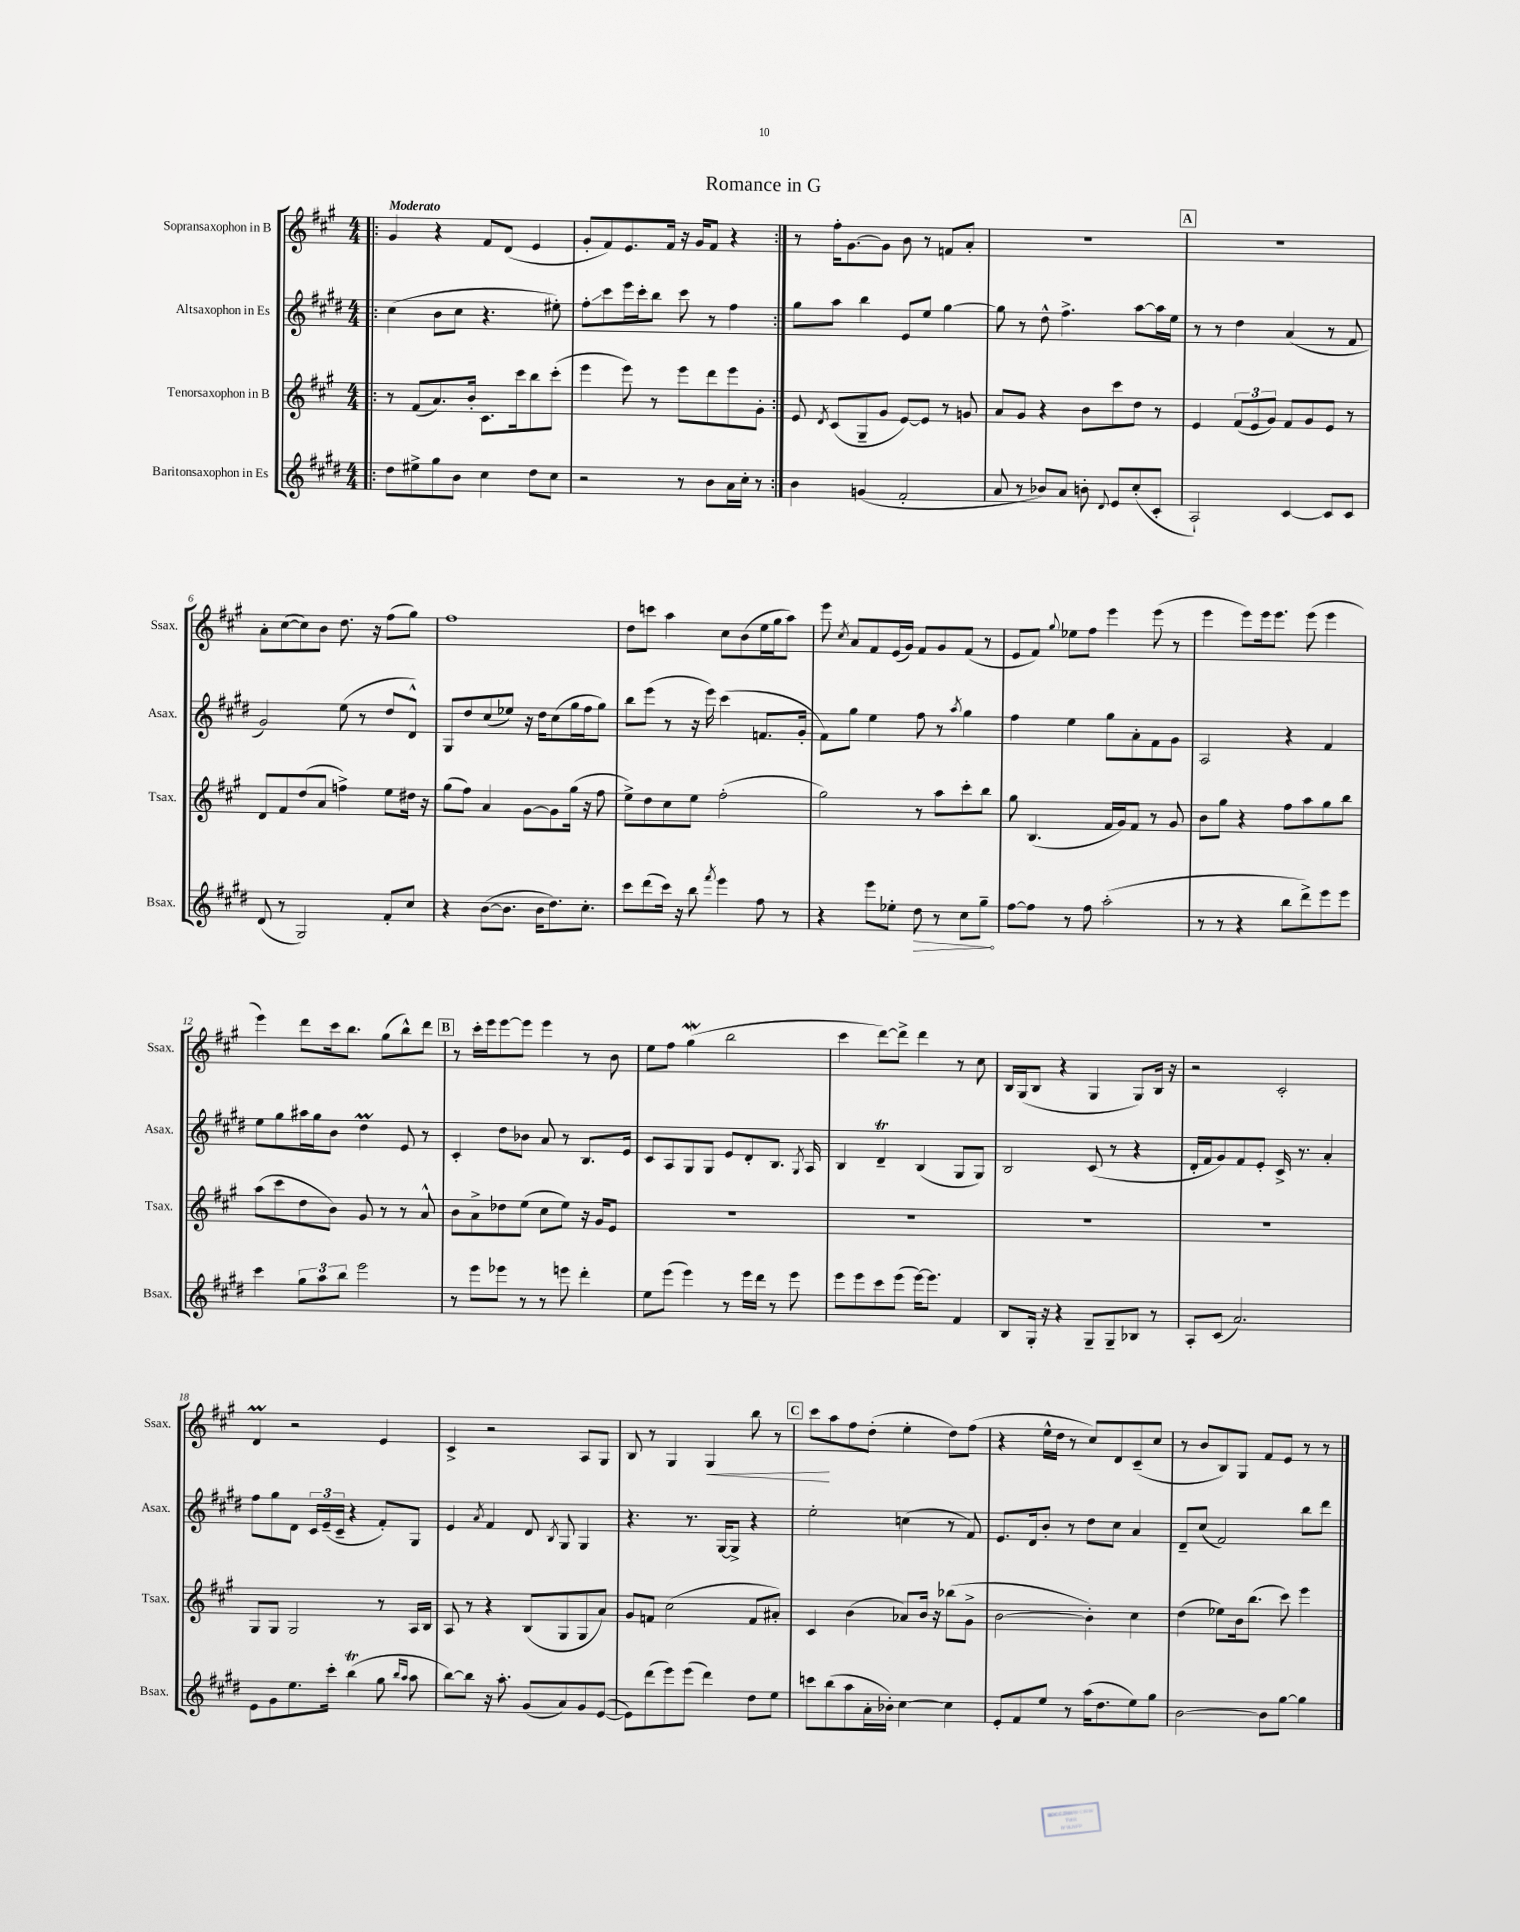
\header { title = "Romance in G" }
<<
\new StaffGroup <<
\new Staff = "s0" \with { instrumentName = "Sopransaxophon in B" shortInstrumentName = "Ssax." } {
    \clef treble \key a \major \numericTimeSignature \time 4/4 \tempo "Moderato"
    \autoBeamOff \repeat volta 2 { \bar ".|:" gis'4 r4 fis'8[ d'8]( e'4 |
    gis'8[-. fis'8) e'8. fis'16] r16 gis'16[ fis'8] r4 | }
    r8 fis''16[-. gis'8.~ gis'8] b'8 r8 f'8[ a'8]-. |
    R1 |
    \mark \markup { \box "A" } R1 |
    a'8[-. cis''8~( cis''8) b'8] d''8. r16 fis''8[( gis''8]) |
    fis''1 |
    d''8[ c'''8] a''4 cis''8[ b'8( e''16 gis''16 a''8]) |
    e'''8 \acciaccatura { cis''8 } a'8[ fis'8 e'16( gis'16]) fis'8[ gis'8 fis'8]( r8 |
    e'8[ fis'8]) \appoggiatura { gis''8 } ees''8[ fis''8] e'''4 e'''8( r8 |
    e'''4 e'''8[) e'''16 e'''8.] e'''8( e'''4 |
    e'''4) d'''8[ cis'''16 b''8.] gis''8[( b''8-^) d'''8] |
    \mark \markup { \box "B" } r8 cis'''16[-. e'''16 e'''8~ e'''8] e'''4 r8 b'8 |
    e''8[ fis''8] gis''4\mordent( b''2 |
    cis'''4 d'''8[~) d'''8]-> d'''4 r8 cis''8 |
    b16[ gis16( b8] r4 gis4 gis8[) b16] r16 |
    r2 cis'2-. |
    d'4\prall r2 e'4 |
    cis'4-> r2 a8[ gis8] |
    b8 r8 gis4 gis4\< b''8 r8 |
    \mark \markup { \box "C" } cis'''8[\! a''8 fis''8 d''8]-.( e''4-. d''8[) fis''8]( |
    r4 e''16[-^ d''16] r8 cis''8[) d'8 cis'8--( cis''8] |
    r8 b'8[ b8) gis8] fis'8[ e'8] r8 r8 \bar "|." |
}
\new Staff = "s1" \with { instrumentName = "Altsaxophon in Es" shortInstrumentName = "Asax." } {
    \clef treble \key e \major \numericTimeSignature \time 4/4
    \autoBeamOff \repeat volta 2 { \bar ".|:" cis''4( b'8[ cis''8] r4. eis''8-.) |
    fis''8[-.\glissando cis'''8 e'''16 cis'''16-. b''8] cis'''8 r8 fis''4 | }
    gis''8[ a''8] b''4 e'8[ e''8] gis''4~ |
    gis''8 r8 dis''8-^ fis''4.-> a''8[~ a''16 e''16] |
    \mark \markup { \box "A" } r8 r8 dis''4 a'4( r8 fis'8 |
    gis'2) e''8( r8 dis''8[ dis'8]-^) |
    gis8[ dis''8 cis''8( ees''8]) r16 dis''16[ cis''8( gis''16 fis''16 gis''8]) |
    b''8[ e'''8]( r8 r16 e'''16) cis'''4( f'8.[ gis'16]-. |
    fis'8[) gis''8] e''4 fis''8 r8 \acciaccatura { a''8 } gis''4 |
    fis''4 e''4 gis''8[ a'8-. fis'8 gis'8] |
    a2 r4 fis'4 |
    e''8[ gis''8 ais''16 gis''16 b'8] dis''4\prall e'8 r8 |
    \mark \markup { \box "B" } cis'4-. dis''8[ bes'8] a'8 r8 b8.[ e'16] |
    cis'8[ a8 gis8 gis8] e'8[ dis'8-. b8.] \acciaccatura { gis8 } a16 |
    b4 dis'4--\trill b4( gis8[ gis8]) |
    b2 cis'8( r8 r4 |
    dis'16[-. fis'16 gis'8) fis'8 e'8]-. cis'16-> r8. a'4-. |
    fis''8[ gis''8 dis'8] \tuplet 3/2 { cis'16[ e'16--( cis'16]-- } r4 fis'8[-.) gis8] |
    e'4 \acciaccatura { a'8 } fis'4 dis'8 \acciaccatura { b8 } gis8 gis4 |
    r4. r8. gis16[~ gis8]-> r4 |
    \mark \markup { \box "C" } e''2-. c''4( r8 fis'8) |
    e'8.[ dis'16 b'8]-. r8 dis''8[ cis''8] a'4 |
    dis'8[-- cis''8]( fis'2) b''8[ dis'''8] \bar "|." |
}
\new Staff = "s2" \with { instrumentName = "Tenorsaxophon in B" shortInstrumentName = "Tsax." } {
    \clef treble \key a \major \numericTimeSignature \time 4/4
    \autoBeamOff \repeat volta 2 { \bar ".|:" r8 fis'8[( a'8.) b'16]-. cis'8.[ cis'''16 b''8 cis'''8]-.( |
    e'''4 e'''8) r8 e'''8[ d'''8 e'''8 gis'8]-. | }
    e'8 \acciaccatura { d'8 } cis'8[( gis8-- gis'8] e'8[~) e'8] r8 g'8 |
    a'8[ gis'8] r4 b'8[ cis'''8 d''8] r8 |
    \mark \markup { \box "A" } e'4 \tuplet 3/2 { fis'8[( e'8 gis'8]) } fis'8[ gis'8 e'8] r8 |
    d'8[ fis'8 d''8( a'8] f''4->) e''8[ dis''16] r16 |
    gis''8[( fis''8]) a'4 gis'8[~ gis'8 gis''16]( r16 fis''8 |
    e''8[->) d''8 cis''8 e''8] fis''2-.( |
    gis''2) r8 a''8[ cis'''8-. b''8] |
    gis''8 b4.( fis'16[ gis'16) fis'8] r8 gis'8 |
    b'8[ gis''8] r4 fis''8[ a''8 gis''8 b''8] |
    a''8[( cis'''8 d''8 b'8]) gis'8 r8 r8 a'8-^ |
    \mark \markup { \box "B" } b'8[ a'8-> des''8 e''8]( cis''8[ e''8]) r16 gis'16[ e'8] |
    R1 |
    R1 |
    R1 |
    R1 |
    gis8[ gis8] gis2 r8 a16[ b16] |
    a8 r8 r4 b8[( gis8 gis8 a'8]) |
    gis'8[ f'8] cis''2( f'8[ ais'8]-.) |
    \mark \markup { \box "C" } cis'4 b'4( aes'8[) b'16] r16 bes''8[( gis'8]-> |
    b'2~ b'4-.) cis''4 |
    d''4( ees''8[) b'16 b''8.]( cis'''8) e'''4 \bar "|." |
}
\new Staff = "s3" \with { instrumentName = "Baritonsaxophon in Es" shortInstrumentName = "Bsax." } {
    \clef treble \key e \major \numericTimeSignature \time 4/4
    \autoBeamOff \repeat volta 2 { \bar ".|:" dis''8[ eis''8-> gis''8 b'8] cis''4 dis''8[ cis''8] |
    r2 r8 b'8[ a'16 cis''16]-. r8 | }
    b'4 g'4( fis'2-. |
    a'8 r8 bes'8[) a'8] b'8-. \appoggiatura { dis'8 } e'8[ cis''8-.( cis'8]-. |
    \mark \markup { \box "A" } a2-!) cis'4~ cis'8[ cis'8] |
    dis'8( r8 gis2) fis'8[-. cis''8] |
    r4 b'8[~( b'8.] b'16[ dis''8.) cis''8.]-. |
    cis'''8[ dis'''8( cis'''16]) r16 b''8 \acciaccatura { fis'''8 } e'''4 fis''8 r8 |
    r4 e'''8[ ees''8]-. \once \override Hairpin.circled-tip = ##t dis''8\> r8 cis''8[ gis''8]--\! |
    fis''8[~ fis''8] r8 fis''8 a''2-.( |
    r8 r8 r4 b''8[ dis'''8->) e'''8 e'''8] |
    cis'''4 \tuplet 3/2 { gis''8[ a''8 b''8] } e'''2 |
    \mark \markup { \box "B" } r8 e'''8[ ees'''8] r8 r8 e'''8 dis'''4-. |
    e''8[ e'''8]( e'''4) r8 e'''16[ dis'''16] r8 e'''8 |
    e'''8[ e'''8 cis'''8 e'''8]( e'''16[~) e'''8.] fis'4 |
    b8[ gis16]-. r16 r4 gis8[-- gis8-- bes8] r8 |
    a8[-. cis'8]( a'2.) |
    e'8[ gis'8 e''8. cis'''16]-. b''4\trill( gis''8 \grace { b''16[ a''16] } a''8 |
    b''8[~) b''8] r16 a''8.-. gis'8[( a'8) gis'8 e'8]~( |
    e'8[) dis'''8( e'''8) e'''8]( dis'''4) dis''8[ e''8] |
    \mark \markup { \box "C" } c'''8[ b''8( a''8 a'16-. bes'16]-.) cis''4~ cis''4 |
    e'8[-. fis'8 e''8] r8 a''16[( dis''8. e''8) gis''8] |
    b'2~ b'8[ gis''8]~ gis''4 \bar "|." |
}
>>
>>
